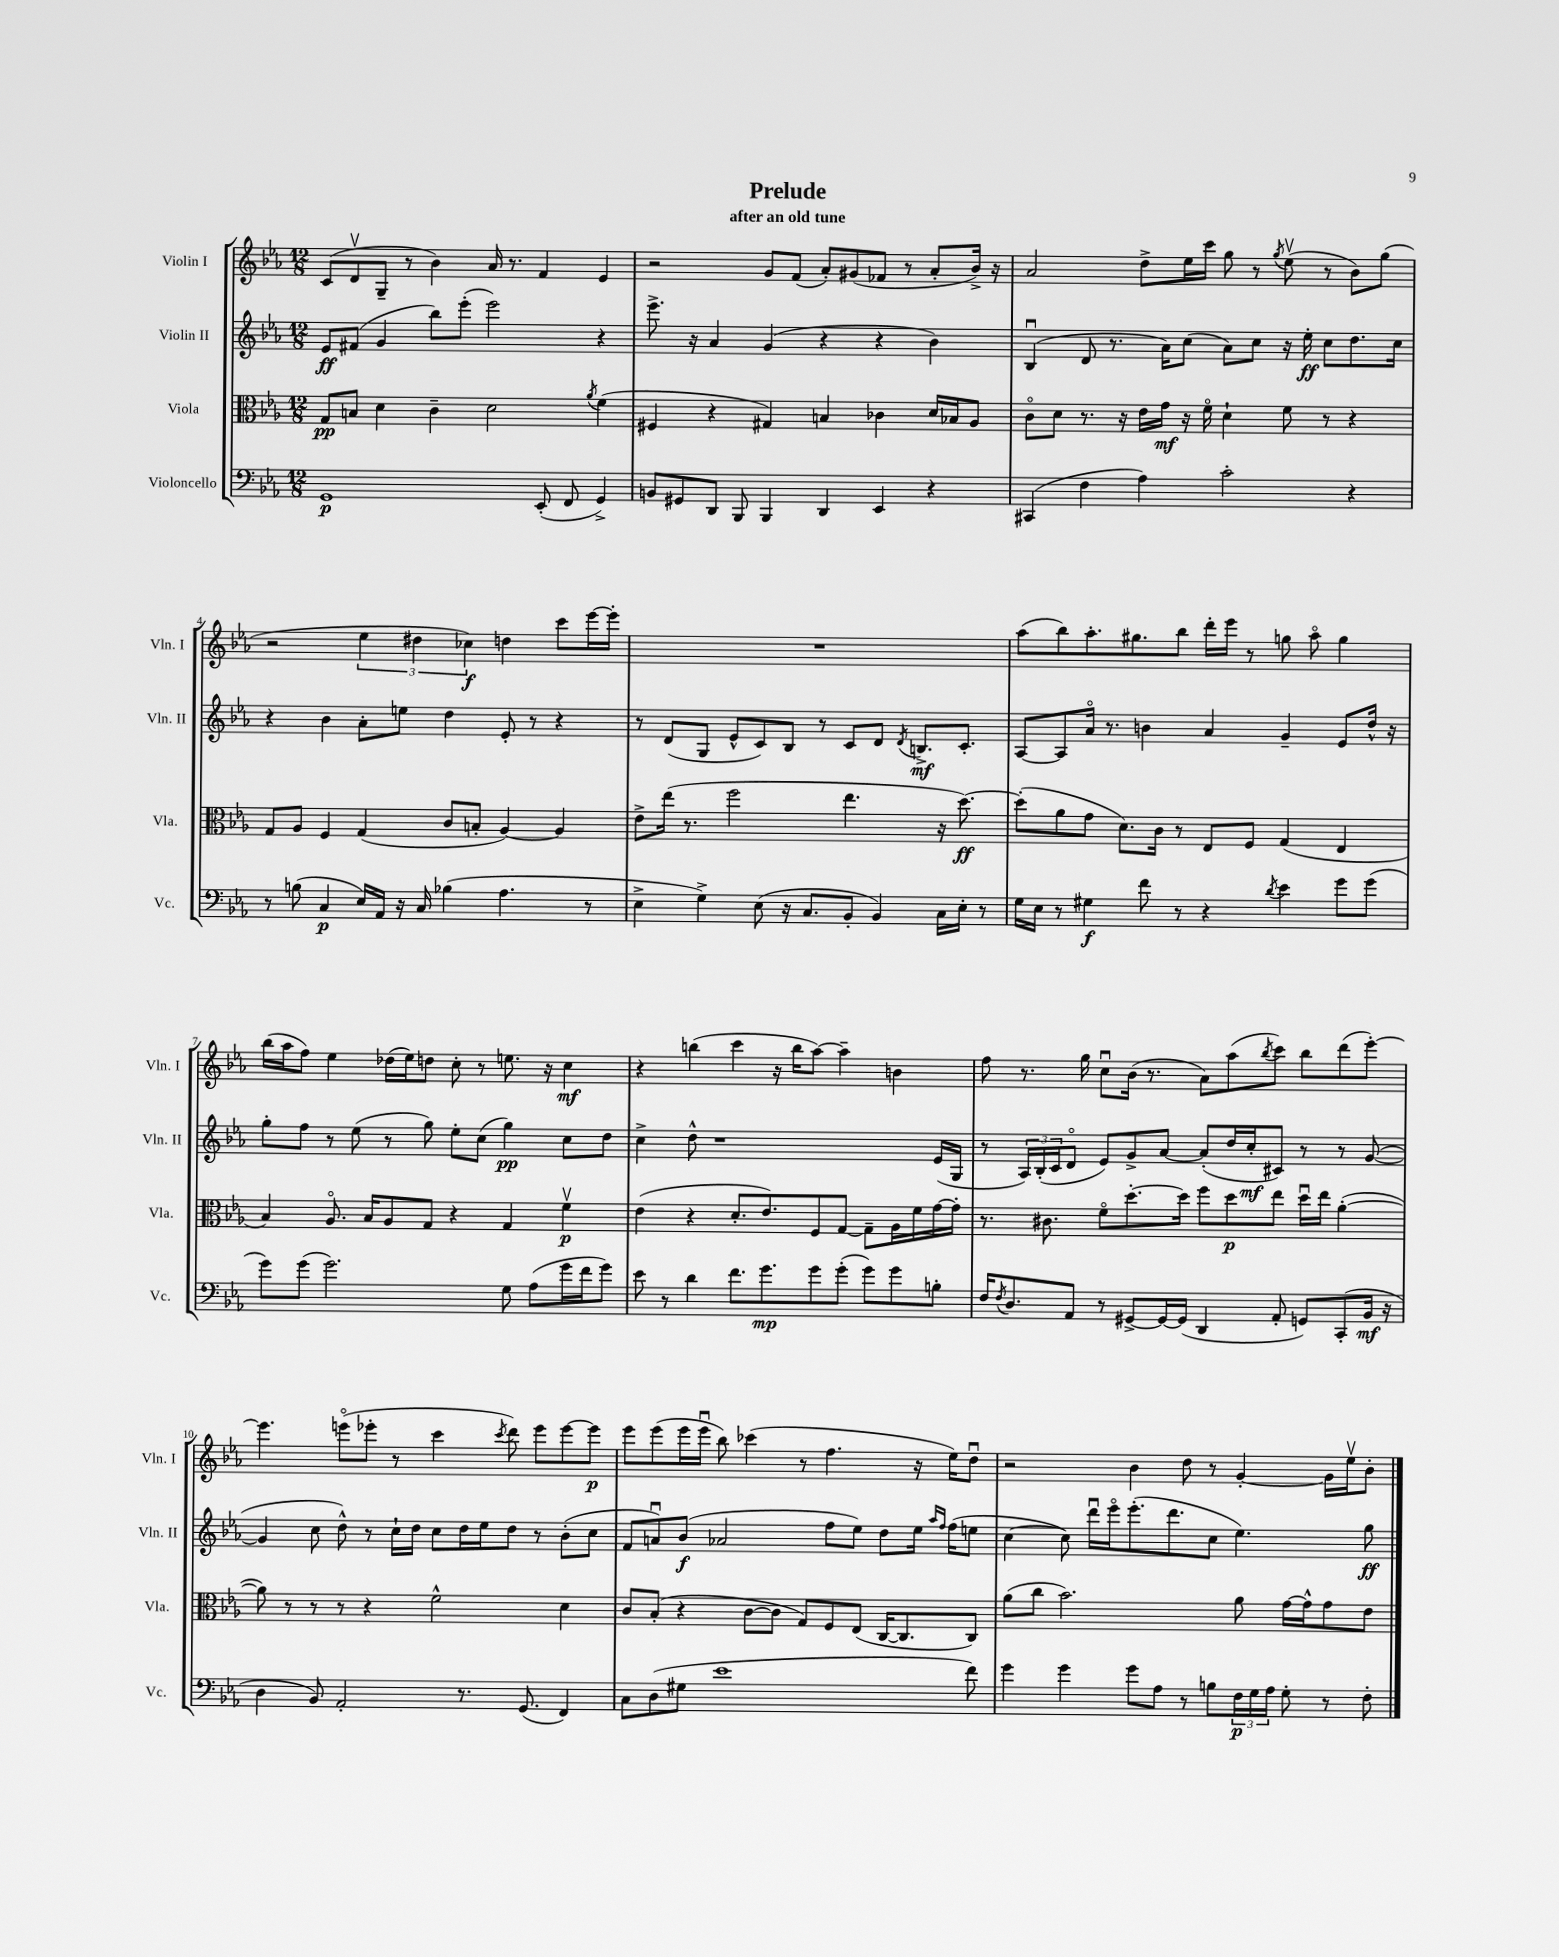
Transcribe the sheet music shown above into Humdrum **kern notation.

**kern	**kern	**kern	**kern
*staff4	*staff3	*staff2	*staff1
*clefF4	*clefC3	*clefG2	*clefG2
*k[b-e-a-]	*k[b-e-a-]	*k[b-e-a-]	*k[b-e-a-]
*M12/8	*M12/8	*M12/8	*M12/8
1GG	8G	8e-	(8c
.	8B	(8f#	8dv
.	4d	4g	8G~
.	.	.	8r
.	4c~	8bb-)	4b-)
.	.	(8eee-'	.
.	2d	2eee-)	16a-
.	.	.	8.r
(8EE-'	.	.	4f
8FF	.	.	.
.	8qa-	.	.
4GG^)	(4f	4r	4e-
=	=	=	=
8BB	4F#	8.eee-^	2r
8GG#	.	.	.
.	.	16r	.
8DD	4r	4a-	.
8BBB-	.	.	.
4BBB-	4G#)	(4g	8g
.	.	.	(8f
4DD	4B	4r	8a-')
.	.	.	(8g#
4EE-	4c-	4r	8f-
.	.	.	8r
4r	16d	4b-)	8a-'
.	16B-	.	.
.	8A-	.	16b-^)
.	.	.	16r
=	=	=	=
(4CC#	8co	(4B-u	2a-
.	8d	.	.
4F	8.r	8d	.
.	.	8.r	.
.	16r	.	.
4A-)	16e-	.	8dd^
.	16g	16a-)	.
.	16r	(8cc	16ee-
.	16fo	.	16ccc
2c'	4d`	8a-)	8gg
.	.	8cc	8r
.	.	.	8qgg
.	8f	16r	(8ee-v
.	.	16ee-'	.
.	8r	8cc	8r
4r	4r	8.dd	8b-)
.	.	.	(8gg
.	.	16cc	.
=	=	=	=
8r	8G	4r	2r
(8B	8A-	.	.
4C	4F	4b-	.
16E-)	(4G	8a-'	6ee-
16AA-	.	.	.
16r	.	8ee	.
.	.	.	6dd#
16C	.	.	.
(4B-	8c	4dd	.
.	.	.	6cc-)
.	8B'	.	.
4.A-	[4A-)	8e-'	4dd
.	.	8r	.
.	4A-]	4r	8ccc
8r	.	.	[16eee-
.	.	.	16eee-']
=	=	=	=
4E-^	8e-^	8r	1.r
.	(16ee-	(8d	.
.	8.r	.	.
4G^)	.	8G	.
.	2ff	8e-^^	.
(8E-	.	8c)	.
16r	.	8B-	.
8.C	.	.	.
.	.	8r	.
8BB-'	4.ee-	8c	.
4BB-)	.	8d	.
.	.	8qd	.
.	.	8.B^	.
16C	16r	.	.
16E-'	[8.dd)	8.c'	.
8r	.	.	.
=	=	=	=
16G	(8dd']	[8A-	(8aa-
16E-	.	.	.
8r	8a-	8A-]	8bb-)
4G#	8g	16a-o	8.aa-'
.	.	8.r	.
.	8.d)	.	.
.	.	.	8.gg#
8f	.	4b	.
.	16c	.	.
8r	8r	.	8bb-
4r	8E-	4a-	16ddd'
.	.	.	16eee-
.	8F	.	8r
8qd	.	.	.
4e-	(4G	4g~	8gg
.	.	.	8aa-o
8g	4E-	8e-	4gg
(8g	.	16dd^^	.
.	.	16r	.
=	=	=	=
8g)	4B-)	8gg'	(16bb-
.	.	.	16aa-
(8g	.	8ff	8ff)
2.g)	8.A-o	8r	4ee-
.	.	(8ee-	.
.	16B-	.	.
.	8A-	8r	(16dd-
.	.	.	16ee-)
.	8G	8gg)	8dd
.	4r	8ee-'	8cc'
.	.	(8cc	8r
8G	4G	4gg)	8.ee
(8A-	.	.	.
.	.	.	16r
16g	4fv	8cc	4cc
16f	.	.	.
8g)	.	8dd	.
=	=	=	=
8e-	(4e-	4cc^	4r
8r	.	.	.
4d	4r	8dd^^	(4bb
.	.	1r	.
8.f	8.d'	.	4ccc
8.g	8.e-)	.	.
.	.	.	16r
.	.	.	16bb
8g	8F	.	[8aa-)
(8g'	[8G	.	4aa-~]
8g)	8G~]	.	.
8g	16A-	.	4b
.	16f	.	.
8B'	[16g	(16e-	.
.	16g']	16G	.
=	=	=	=
16F	8.r	8r	8ff
8qF	.	.	.
8.D	.	.	.
.	.	24A-)	8.r
.	.	(24B-'	.
.	8.c#	.	.
.	.	24c	.
8AA-	.	8do	.
.	.	.	16gg
8r	8fo	8e-)	8ccu
[8GG#^	[8.dd'	8g^	(16b-
.	.	.	8.r
16GG#_	.	[8a-	.
(16GG#]	16dd]	.	.
4DD	8ff	(8a-']	8a-)
.	8dd	16dd	(8aa-
.	.	16cc'	.
.	.	.	8qbb-
8AA-'	8ee-	8c#)	8ccc)
8GG)	16ddu	8r	8bb-
.	16ee-	.	.
(8CC'	([4a-'	8r	(8ddd
16BB-	.	([8g	[8eee-')
16r	.	.	.
=	=	=	=
4D	8a-])	4g]	4.eee-]
.	8r	.	.
8BB-)	8r	8cc	.
2AA-'	8r	8dd^^)	(8eeeo
.	4r	8r	8eee-'
.	.	16cc`	8r
.	.	16dd	.
.	2f^^	8cc	4ccc
8.r	.	16dd	.
.	.	16ee-	.
.	.	.	8qccc
.	.	8dd	8ddd)
(8.GG	.	.	.
.	.	8r	8eee-
4FF)	4d	(8b-'	[8eee-
.	.	8cc	8eee-]
=	=	=	=
8C	8c	8f	8eee-
(8D	(8B-'	8au)	(8eee-
8G#	4r	(8b-	16eee-
.	.	.	16eee-u
1e-	.	2a-	8bb-)
.	[8c	.	(4ccc-
.	8c]	.	.
.	8G)	.	8r
.	8F	8ff	4.ff
.	(8E-	8ee-)	.
.	[16C	8dd	.
.	8.C]	.	.
.	.	16ee-	16r
.	.	16qqaa-	.
.	.	16qqff	.
.	.	(16ff	16ee-)
8f)	8C)	8ee	8ddu
=	=	=	=
4g	(8a-	[4cc	2r
.	8cc	.	.
4g	2.b-)	8cc])	.
.	.	16dddu	.
.	.	16eee-o	.
8g	.	(8.eee-'	4b-
8A-	.	.	.
.	.	8.ddd	.
8r	.	.	8dd
8B	.	8cc	8r
24F	8a-	4.ee-)	[4g'
24G	.	.	.
24A-	.	.	.
8G'	[16g	.	.
.	16g^^]	.	.
8r	8g	.	16g]
.	.	.	16ee-v
8F'	8e-	8gg	8b-'
==	==	==	==
*-	*-	*-	*-
